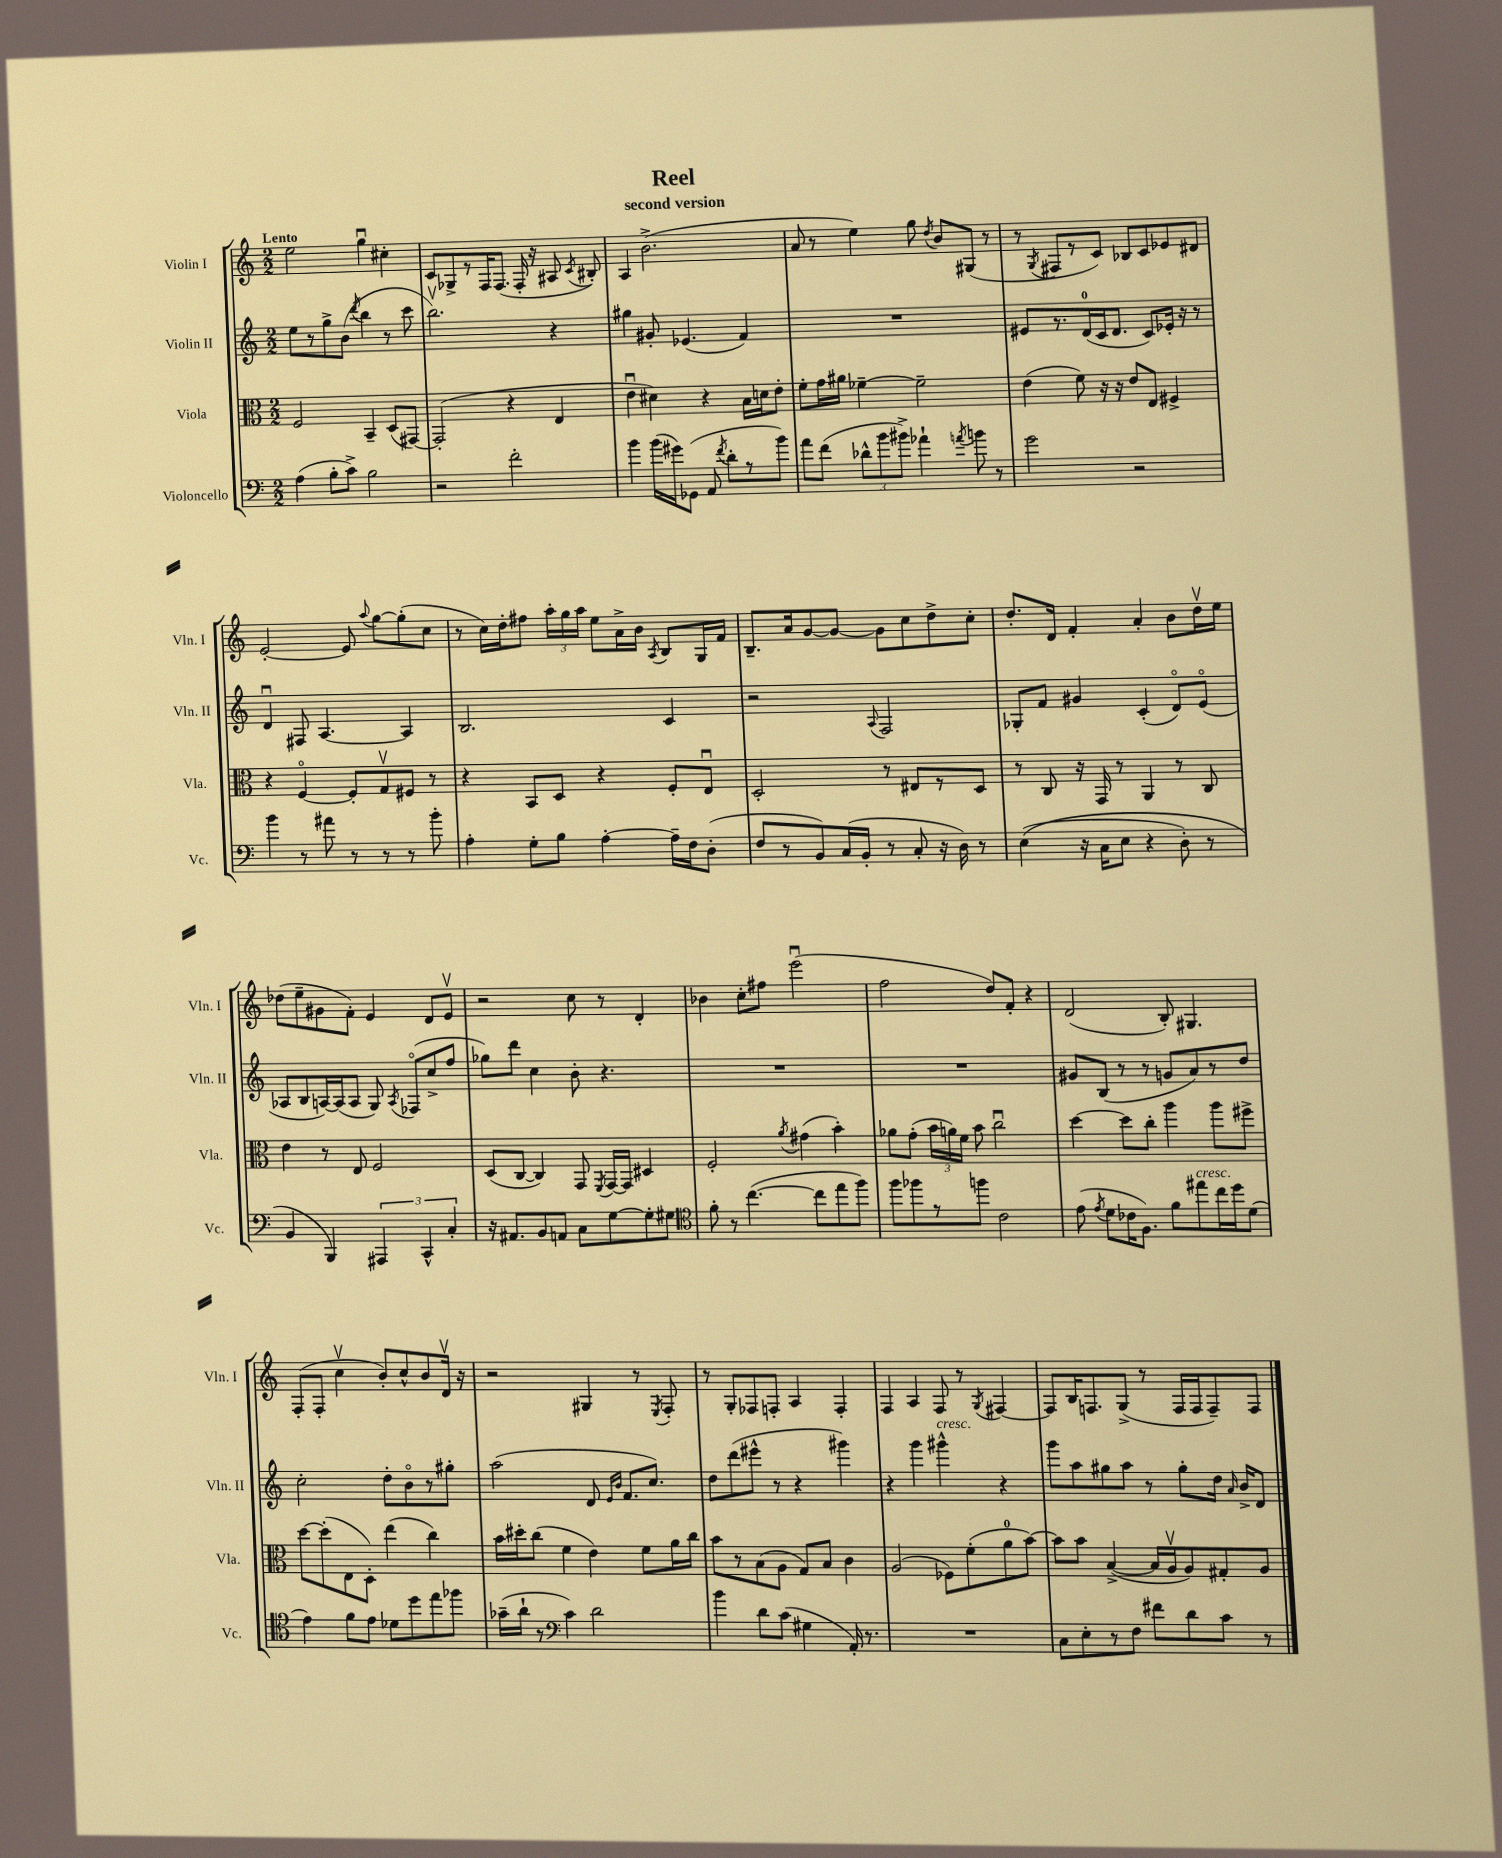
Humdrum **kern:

**kern	**kern	**kern	**kern
*part4	*part3	*part2	*part1
*staff4	*staff3	*staff2	*staff1
*I"Violoncello	*I"Viola	*I"Violin II	*I"Violin I
*I'Vc.	*I'Vla.	*I'Vln. II	*I'Vln. I
*clefF4	*clefC3	*clefG2	*clefG2
*k[]	*k[]	*k[]	*k[]
*M2/2	*M2/2	*M2/2	*M2/2
=1	=1	=1	=1
!	!	!	!LO:TX:a:B:t=Lento
(4A\	2F/	8ee\L	2ee\
.	.	8r	.
8B'\L	.	8gg^\	.
8c^\J)	.	(8b\J	.
.	.	8qddd/	.
2B\	4BB~/	4bb\	4ggu\
.	(8D/L	8r	4cc#X'\
.	[8GG#X/J)	8ccc\	.
=2	=2	=2	=2
2r	(2GG#'/]	2.bbv\)	8c/L
.	.	.	8G-X^/
.	.	.	8r
.	.	.	16F/K
.	.	.	(8.F/J
2f'\	4r	.	.
.	.	.	16F'/
.	.	.	16r
.	4E/	4r	8A#X/
.	.	.	8qc/
.	.	.	8B#X'/)
=3	=3	=3	=3
4b\	4eu\	4gg#X\	4A/
(16b\LL	4d#X\)	8g#X'/	(2.b^\
16g#X\J)	.	.	.
(8GG-X\J	.	(4.e-X/	.
8AA/	4r	.	.
8qf/	.	.	.
8d'\L	.	.	.
8r	16B\LL	4f/)	.
.	16dn\J	.	.
8b\J)	8e'\J	.	.
=4	=4	=4	=4
8a\L	8f'\L	1r	8a/
(8f\J	16g\L	.	8r
.	16a#X\JJ	.	.
12d-X^^\L	[4f-X~\	.	4ee\)
12b\	.	.	.
12b#X^\J)	.	.	.
4a-X`\	2f-~\]	.	8gg\
.	.	.	8qdd/
.	.	.	8b/L
8qan/	.	.	.
8bn\	.	.	(8G#X/J
8r	.	.	8r
=5	=5	=5	=5
2g\	(4e\	8e#X/L	8r
.	.	.	8qG/
.	.	8.r	8F#X/L
.	8f\)	.	8r
.	.	(16d/L	.
.	16r	16c/J	8c/J)
.	16r	8.d/J	.
2r	8e/L	.	8B-X/L
.	8E/J	8c/L)	8c/
.	4F#X^/	16e-X'/Jk	8e-X/
.	.	16r	.
.	.	8r	8d#X/J
!!LO:LB:g=z
=6	=6	=6	=6
4b\	4r	4du/	[2e'/
8r	[4F/	8F#X/	.
8a#X\	.	[4.A/	.
8r	8F'/L]	.	8e/]
.	.	.	8qqaa/
8r	8Gv/	.	[8gg\L
8r	8F#X/J	4A/]	(8gg'\]
8b'\	8r	.	8cc\J
=7	=7	=7	=7
4A'\	4r	2.B/	8r
.	.	.	16cc\LL)
.	.	.	16dd'\J
8G'\L	8BB/L	.	8ff#X\J
8B\J	8D/J	.	24aa'\LL
.	.	.	24gg\
.	.	.	24aa\JJ
[4A'\	4r	.	8ee\L
.	.	.	16a^\L
.	.	.	16b\JJ
.	.	.	8qA/
16A~\LL]	8F'/L	4c/	8B/L
16F\J	.	.	.
(8D'\J	8Eu/J	.	16G/L
.	.	.	16f/JJ
=8	=8	=8	=8
8F/L	2D'/	2r	8.B~/L
8r	.	.	.
.	.	.	16a/k
8BB/)	.	.	[8g/
(16C/L	.	.	8g/J_
16BB'/JJ	.	.	.
.	.	8qqA/	.
8r	8r	2F/	8g\L]
8C'/	8E#X/L	.	8cc\
16r	8r	.	8dd^\
16D\)	.	.	.
8r	8D/J	.	8cc'\J
=9	=9	=9	=9
((4E\	8r	8G-X'/L	8.dd'/L
.	8C/	8f/J	.
.	.	.	16d/Jk
16r	16r	4g#X/	4f'/
16C\KL	16GG/	.	.
8E\J	8r	.	.
4r	4AA/	(4c'/	4a'/
8D'\)	8r	8d/L)	8b\L
8r	8C/	(8e/J	16ddv\L
.	.	.	16ee\JJ
!!LO:LB:g=z
=10	=10	=10	=10
4BB/	4e\	8A-X/L	(8dd-X\L
.	.	8B/	8ee~\
4BBB/)	8r	[16An/L)	8g#X\
.	.	(16A/J]	.
.	8E/	8A/J	8f'\J)
6AAA#X/	2F/	8G/)	4e/
.	.	8qA/	.
.	.	(8F-X/L	.
6CC^^/	.	.	.
.	.	8cc^/	8d/L
6C'/	.	.	.
.	.	8ff/J	8ev/J
=11	=11	=11	=11
16r	(8D/L	8gg-X\L)	2r
8.AA#X/L	.	.	.
.	[8C/J	8ddd\J	.
8BB/	4C/])	4cc\	.
8AAn/J	.	.	.
8C\L	8GG/	8b'\	8cc\
.	8qFF/	.	.
[8G\	[16GG/LL	4.r	8r
.	16GG/JJ]	.	.
8G'\]	4D#X/	.	4d'/
8G#X\J	.	.	.
=12	=12	=12	=12
*clefC4	*	*	*
8f'\	2F'/	1r	4b-X\
8r	.	.	.
([4.cc\	.	.	8cc'\L
.	.	.	8ff#X\J
.	8qa/	.	.
.	(4g#X\	.	(2eeeu\
8cc\L]	.	.	.
8ee\	4b'\)	.	.
8ff\J)	.	.	.
=13	=13	=13	=13
8ff\L	8a-X\L	1r	2ff\
8ff-X\	(8g'\J	.	.
8r	24b\LL	.	.
.	24an\)	.	.
.	24f\JJ	.	.
8ffn\J	8b\	.	.
2c\	2ccu\	.	8dd/L)
.	.	.	8f'/J
.	.	.	4r
=14	=14	=14	=14
(8e\	[4dd\	8g#X/L	(2d/
8qe/	.	.	.
8d\L	.	(8B/J	.
16c-X\K	8dd\L]	8r	.
8.F\J)	.	.	.
.	8cc'\J	8r	.
8f\L	4aa\	8gn/L	8B'/)
!LO:TX:a:i:t=cresc.	!	!	!
8ee#X\	.	8a/)	4.G#X/
16cc\L	8aa\L	8r	.
16dd\J	.	.	.
(8d\J	8ff#X^\J	8dd/J	.
!!LO:LB:g=z
=15	=15	=15	=15
4e\)	[8dd\L	2cc'\	(8F'/L
.	(8dd'\]	.	8F'/J
8f\L	8E\	.	4ccv\
8e\J	8D'\J)	.	.
8d-X\L	(4ee\	8dd'\L	8b'/L)
8dd\	.	8b\	8cc^^/
8ee\	4cc\)	8r	8b/
8ff-X\J	.	8gg#X'\J	16dv/Jk
.	.	.	16r
=16	=16	=16	=16
(16g-X~\LL	16b\LL	(2aa\	2r
16a`\JJ	16dd#X'\J	.	.
8r	(8cc\J	.	.
*clefF4	*	*	*
4c\)	4f\	.	.
2d\	4e\)	8d/	4G#X/
.	.	16qqe/LL	.
.	.	16qqb/JJ	.
.	.	8.f/L	.
.	8f\L	.	8r
.	.	8.cc/J)	.
.	.	.	8qE/
.	16a\L	.	8F'/
.	16cc\JJ	.	.
=17	=17	=17	=17
4b\	8b\L	8dd\L	8r
.	8r	(8ddd\	8G'/L
8d\L	(8B\	8eee#X^^\J	8F-X/
(8c\J	8A\J	8r	8Fn'/J
4G#X\	8G/L)	4r	4A/
.	8B/J	.	.
16AA'/)	4c\	4ggg#X\)	4F'/
8.r	.	.	.
=18	=18	=18	=18
1r	(2A/	4r	4F/
.	.	4ggg\	4A/
!	!	!LO:TX:a:i:t=cresc.	!
.	8F-X\L)	4ggg#X^^\	8F/
.	(8f'\	.	8r
.	.	.	8qG/
.	8a\	4r	[4F#X/
.	[8b\J)	.	.
=19	=19	=19	=19
8C\L	8b\L]	8ggg\L	8F#/L]
8E'\	8b\J	8aa\	16B/K
.	.	.	8.Fn/
8r	([4B^/	8gg#X\	.
8F\J	.	8aa\J	(8G^/J
8f#X\L	16B/LL]	8r	8r
.	16Av/J	.	.
8d\	8A/)	8gg#'\L	16F/LL
.	.	.	16F/J
8c\J	8G#X'/	16dd\Jk	8F~/)
.	.	16qqa/	.
.	.	16b^/KL	.
8r	8A/J	8d/J	8F/J
==	==	==	==
*-	*-	*-	*-
